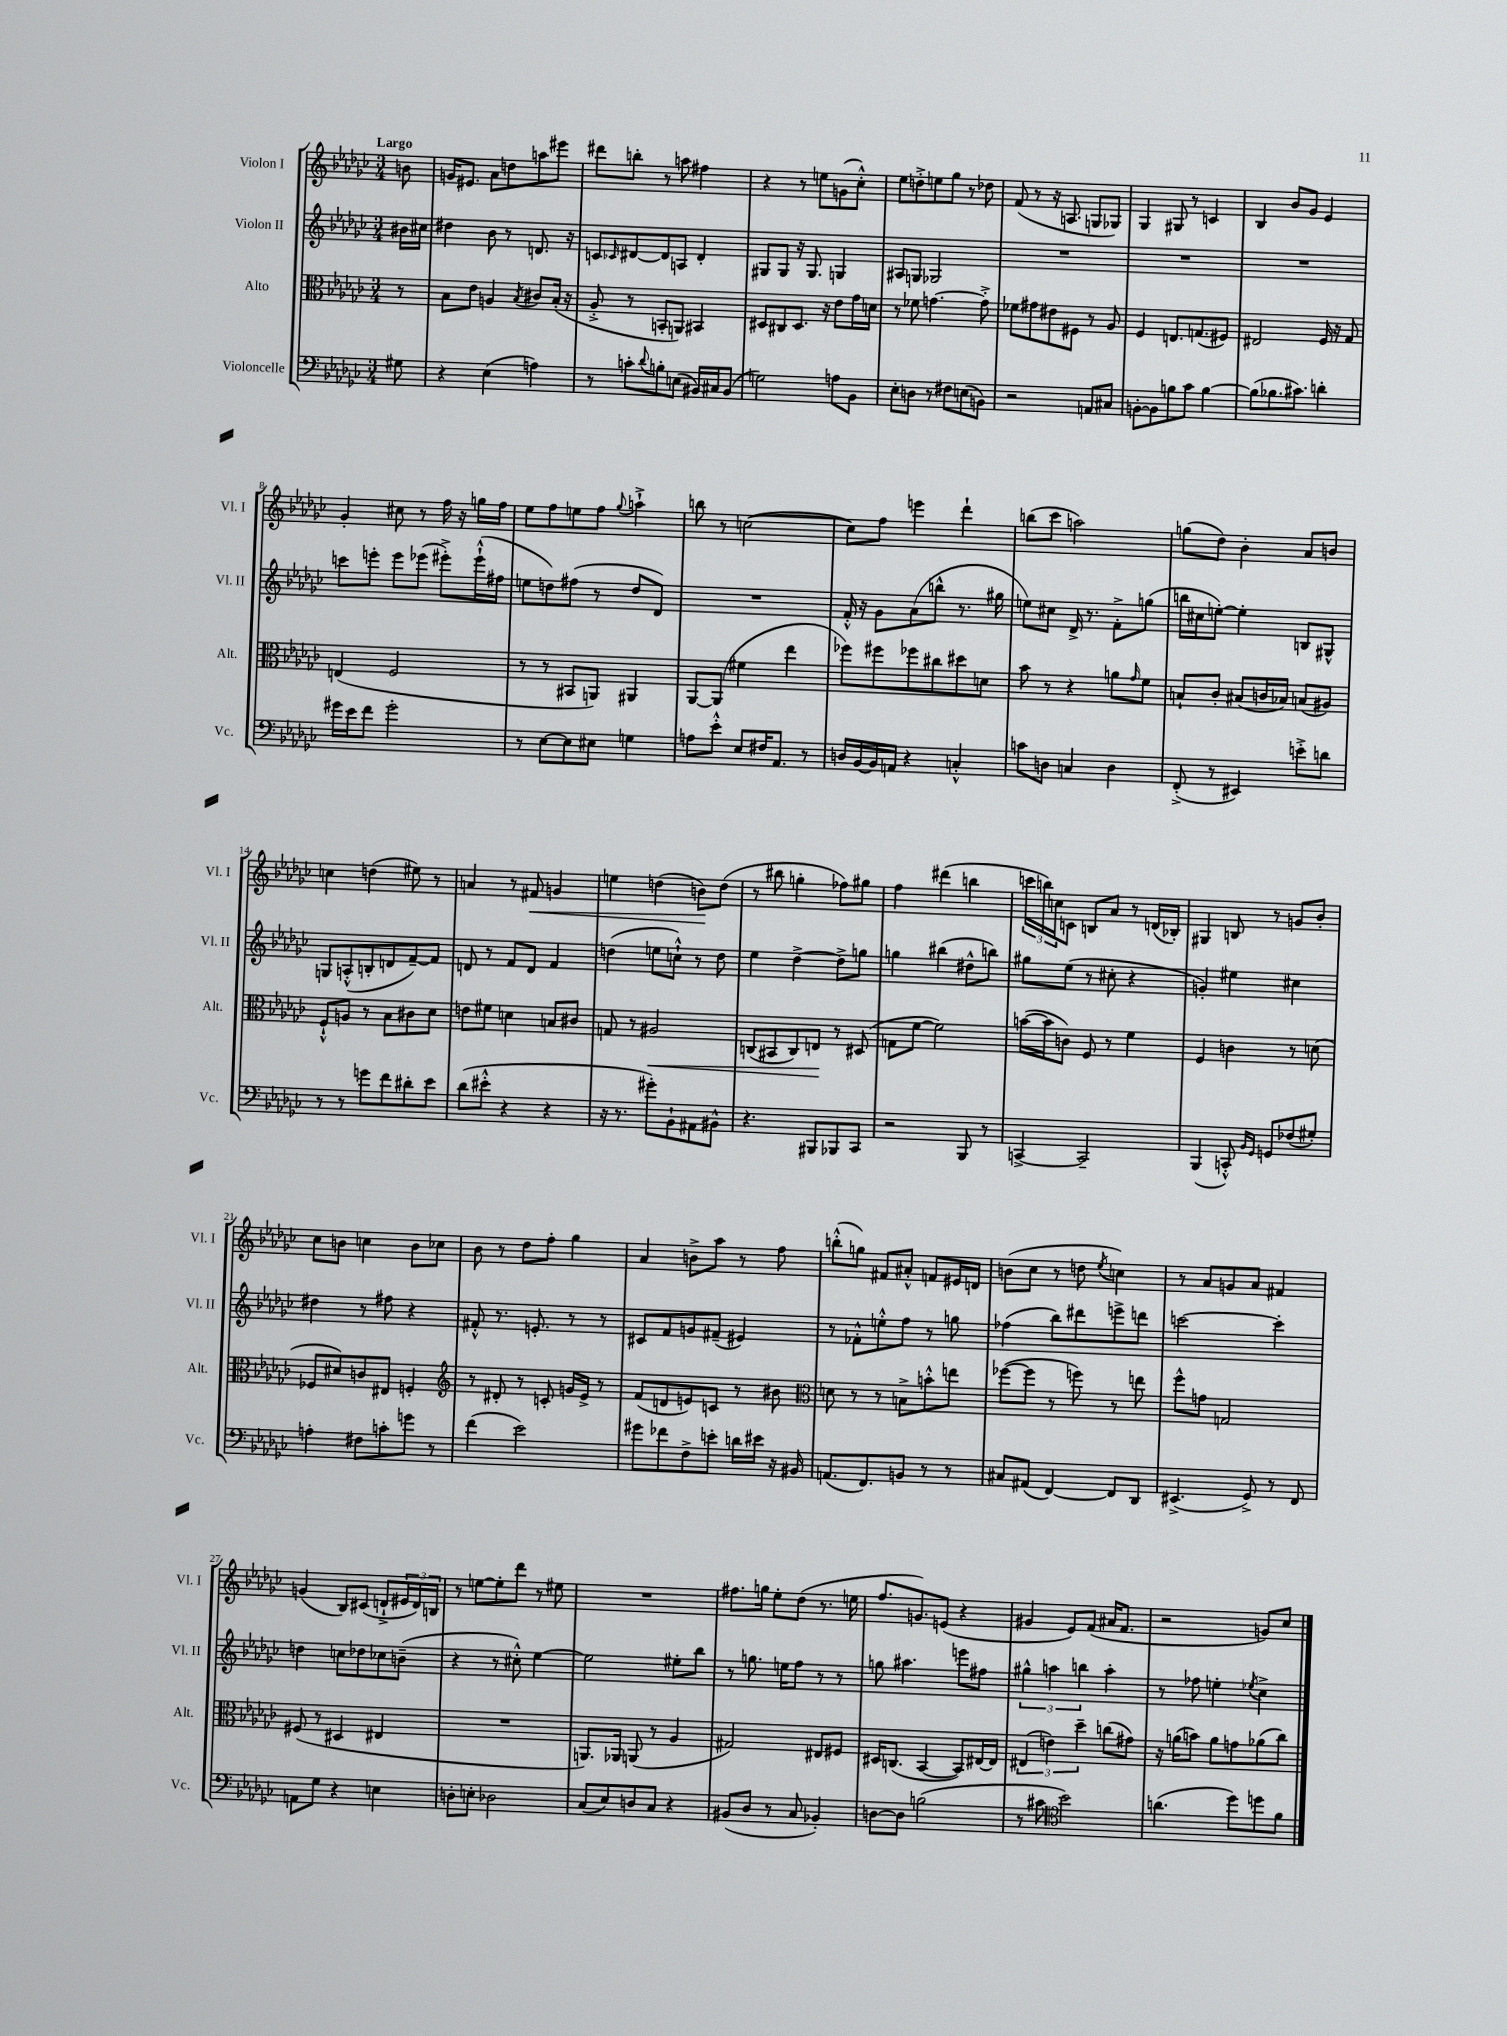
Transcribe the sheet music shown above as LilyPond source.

<<
\new StaffGroup <<
\new Staff = "s0" \with { instrumentName = "Violon I" shortInstrumentName = "Vl. I" } {
    \clef treble \key ges \major \numericTimeSignature \time 3/4 \partial 8 \tempo "Largo"
    b'8 |
    g'16 eis'8. aes'8 d''8 a''8 eis'''8 |
    dis'''8 b''8-. r8 a''8 fis''4 |
    r4 r8 e''8 g'8( ces''8-.-^) |
    ees''8 d''8-.-> e''8 ges''8 r8 des''8 |
    f'8( r8 r16 a8. g8 ges8) |
    ges4 gis8 r8 c'4 |
    bes4 bes'8 ges'8 ees'4 |
    ges'4-. cis''8 r8 f''16 r16 g''16 f''16 |
    ees''8 f''8 e''8 f''8 \appoggiatura { ges''8 } a''4-!-> |
    b''8 r8 c''2~( |
    c''8) f''8 e'''4 des'''4-! |
    b''8( ces'''8 a''2) |
    g''8( des''8) bes'4-. aes'8 b'8 |
    c''4 d''4( eis''8) r8 |
    a'4 r8 fis'8\< g'4 |
    e''4 d''4( b'8\!) d''8( |
    r8 bis''8 g''4-. fes''8) gis''8 |
    f''4 dis'''4( b''4 |
    \tuplet 3/2 { c'''16 b''16) c''16 } c'8 b8 aes'8 r8 d'16( bes16-.) |
    gis4 b8 r8 g'8 bes'8-. |
    ces''8 b'8 c''4 b'8 ces''8 |
    bes'8 r8 des''8 f''8-. ges''4 |
    aes'4 b'8-> aes''8 r8 f''8 |
    b''8-.-^( g''8) fis'8 ais'8-.-^ f'8 eis'16 d'16 |
    b'8( ces''8 r8 d''8 \acciaccatura { ees''8 } c''4) |
    r8 aes'8 g'8 aes'8 fis'4 |
    g'4( bes8) cis'8( d'8-!-> \tuplet 3/2 { eis'16 d'16) b16 } |
    r8 e''8~ e''8-. des'''8 r8 eis''8 |
    R2. |
    fis''8. g''16 ees''8-. des''8( r8. e''16 |
    f''8. g'8.) e'8( r4 |
    gis'4 ees'8) f'8( ais'16 f'8. |
    r2 g'8) ces''8 \bar "|." |
}
\new Staff = "s1" \with { instrumentName = "Violon II" shortInstrumentName = "Vl. II" } {
    \clef treble \key ges \major \numericTimeSignature \time 3/4 \partial 8
    bis'16 cis''16 |
    dis''4 bes'8 r8 d'8. r16 |
    c'8 \grace { ces'16 } dis'8~ dis'8 a8 dis'4-. |
    gis8 gis8 r16 gis8. g4 |
    ais8 g8 ges2 |
    R2. |
    R2. |
    R2. |
    c'''8 e'''8-. e'''8 ees'''8( eis'''8-.->) eis'''16-!-^( fis''16 |
    e''8 d''8) fis''8( r8 d''8 des'8) |
    R2. |
    f'16-.-^ r16 ges'8 aes'8( b''8-^ r8. gis''16 |
    e''8) cis''8 des'16-> r8. f'8-.-> g''8( |
    b''16 cis''16 e''8~-.) e''4-. b8 gis8-^ |
    g8 a8-.-^( b8-. d'8 f'8~--) f'8 |
    d'8 r8 f'8 d'8 f'4 |
    d''4( e''8 c''8-!-^) r8 d''8 |
    ees''4 des''4~-> des''8-> g''8 |
    g''4 bis''4( dis''8-^ b''8) |
    gis''8 ees''8( r8 cis''8-. r4 |
    g'4-.) eis''4 cis''4 |
    dis''4 r8 fis''8 r4 |
    fis'8-.-^ r8. e'8.-. r8 r8 |
    cis'8 f'8 g'8 fis'8--( eis'4) |
    r8 fes'8-.-^ e''8-.-^ f''8 r8 g''8 |
    fes''4( bes''8) dis'''8 e'''8-> d'''8 |
    c'''2~ c'''4-. |
    d''4 c''8 des''8 ces''8 b'8--( |
    r4 r8 cis''8-.-^) ees''4~ |
    ees''2 eis''8-. bes''8 |
    r8 g''8. e''16 f''8 r8 r8 |
    g''8 ais''4. e'''8 fis''8 |
    \tuplet 3/2 { gis''4-^ a''4 b''4 } a''4-. |
    r8 fes''8 e''4-. \acciaccatura { ees''8 } ces''4-> \bar "|." |
}
\new Staff = "s2" \with { instrumentName = "Alto" shortInstrumentName = "Alt." } {
    \clef alto \key ges \major \numericTimeSignature \time 3/4 \partial 8
    r8 |
    bes8 ees'8 a4 \acciaccatura { bes8 } cis'8 bes16-.( r16 |
    aes8-.-> r8 b,8-. a,8) bis,4 |
    dis8 cis8 dis8. r16 ees'8 ges'16 d'16 |
    r8 fes'8 g'4.~ g'8-.-> |
    fes'8 gis'8 eis'8 fis8 r8 aes8 |
    f4 e8. g8.( fis8) |
    eis2 f16 r16 ges8 |
    e4( f2 |
    r8 r8 bis,8 a,8) ais,4 |
    aes,8~ aes,8( fis'4 ees''4 |
    fes''8) fis''8 fes''8 cis''8 dis''8 d'8 |
    bes'8 r8 r4 a'8 \grace { ges'16 } f'8 |
    b8-! ces'8-. bis8( c'16 bes16) b8( ais8) |
    f8-!-^ a8 r8 bes8 cis'8 des'8 |
    e'8 fis'8 d'4 b8 cis'8 |
    g8 r8 ais2\< |
    c8( bis,8 c8) e8\! r8 dis8( |
    g8 f'8~ f'2) |
    b'16~( b'16 c'8) f8 r8 f'4 |
    f4 c'4 r8 d'8( |
    fes8 dis'8) c'8 eis8 f4-. |
    \clef treble r8 dis'8-. r8 c'8-. g'16 ees'16-> r8 |
    f'8( d'8 e'8) c'8 r8 bis'8 |
    \clef alto d'8 r8 r8 b8-> b'8-.-^ e''8 |
    fes''8~( fes''8 r8 f''8) r8 e''8 |
    f''8-^ g'8 g2 |
    fis8( r8 dis4 eis4 |
    R2. |
    a,8.) aes,16 a,8( r8 aes4 |
    gis2) eis8 fis8 |
    dis16 c8.( bes,4~ bes,8) eis16~ eis16 |
    \tuplet 3/2 { eis4( e'4) des''4-- } c''8( gis'8) |
    r16 a'16( b'8) a'8 g'8 aes'8( ces''8) \bar "|." |
}
\new Staff = "s3" \with { instrumentName = "Violoncelle" shortInstrumentName = "Vc." } {
    \clef bass \key ges \major \numericTimeSignature \time 3/4 \partial 8
    gis8 |
    r4 ees4( a4) |
    r8 c'8-. \appoggiatura { des'8 } b8-. e8( bis,16) cis16 bis,8( |
    g2) a8 bes,8 |
    ees8-. d8 r8 fis8 e8( b,8) |
    r2 a,8 cis8 |
    b,8~-. b,8 b8 ces'8 b4~ |
    b8( bes8. cis'8.) d'4-. |
    gis'16 ees'16 f'8 gis'2-. |
    r8 ees8~ ees8 eis8 g4 |
    a8 ees'8-.-^ ees8 fis16 aes,8. r8 |
    d16 bes,16~ bes,16 a,16 r4 c4-.-^ |
    c'8 d8 c4 d4 |
    f,8-.->( r8 eis,4) e'8-.-> d'8 |
    r8 r8 g'8 f'8 dis'8-. ees'8 |
    des'8( eis'8-.-^ r4 r4 |
    r16 r8. gis'8-.) bes,8-! ais,8 bis,8-^ |
    r4. bis,,8 bes,,8 ces,8 |
    r2 bes,,8 r8 |
    c,4~-> c,2-- |
    bes,,4( c,8-.-^) \grace { bes,16 ges,16 } g,8 fes8( gis8-.) |
    a4-. fis8 c'8-. g'8 r8 |
    f'4( ees'2) |
    gis'8 fes'8 f8-> e'8-. d'16 eis'16 r16 bis,16 |
    a,8.( f,8.) b,8 r8 r8 |
    cis8 ais,8( f,4~) f,8 des,8 |
    eis,4.->( ges,8->) r8 f,8 |
    a,8 ges8 r4 e4 |
    d8-. e8-. des2 |
    ces8( ees8) d8 ces8 r4 |
    bis,8( des8 r8 ces8 bes,4-.) |
    d8~ d8 b2( |
    r8 cis'8 \clef tenor bes'2) |
    a'4.( des''8) d''8 f'8 \bar "|." |
}
>>
>>
